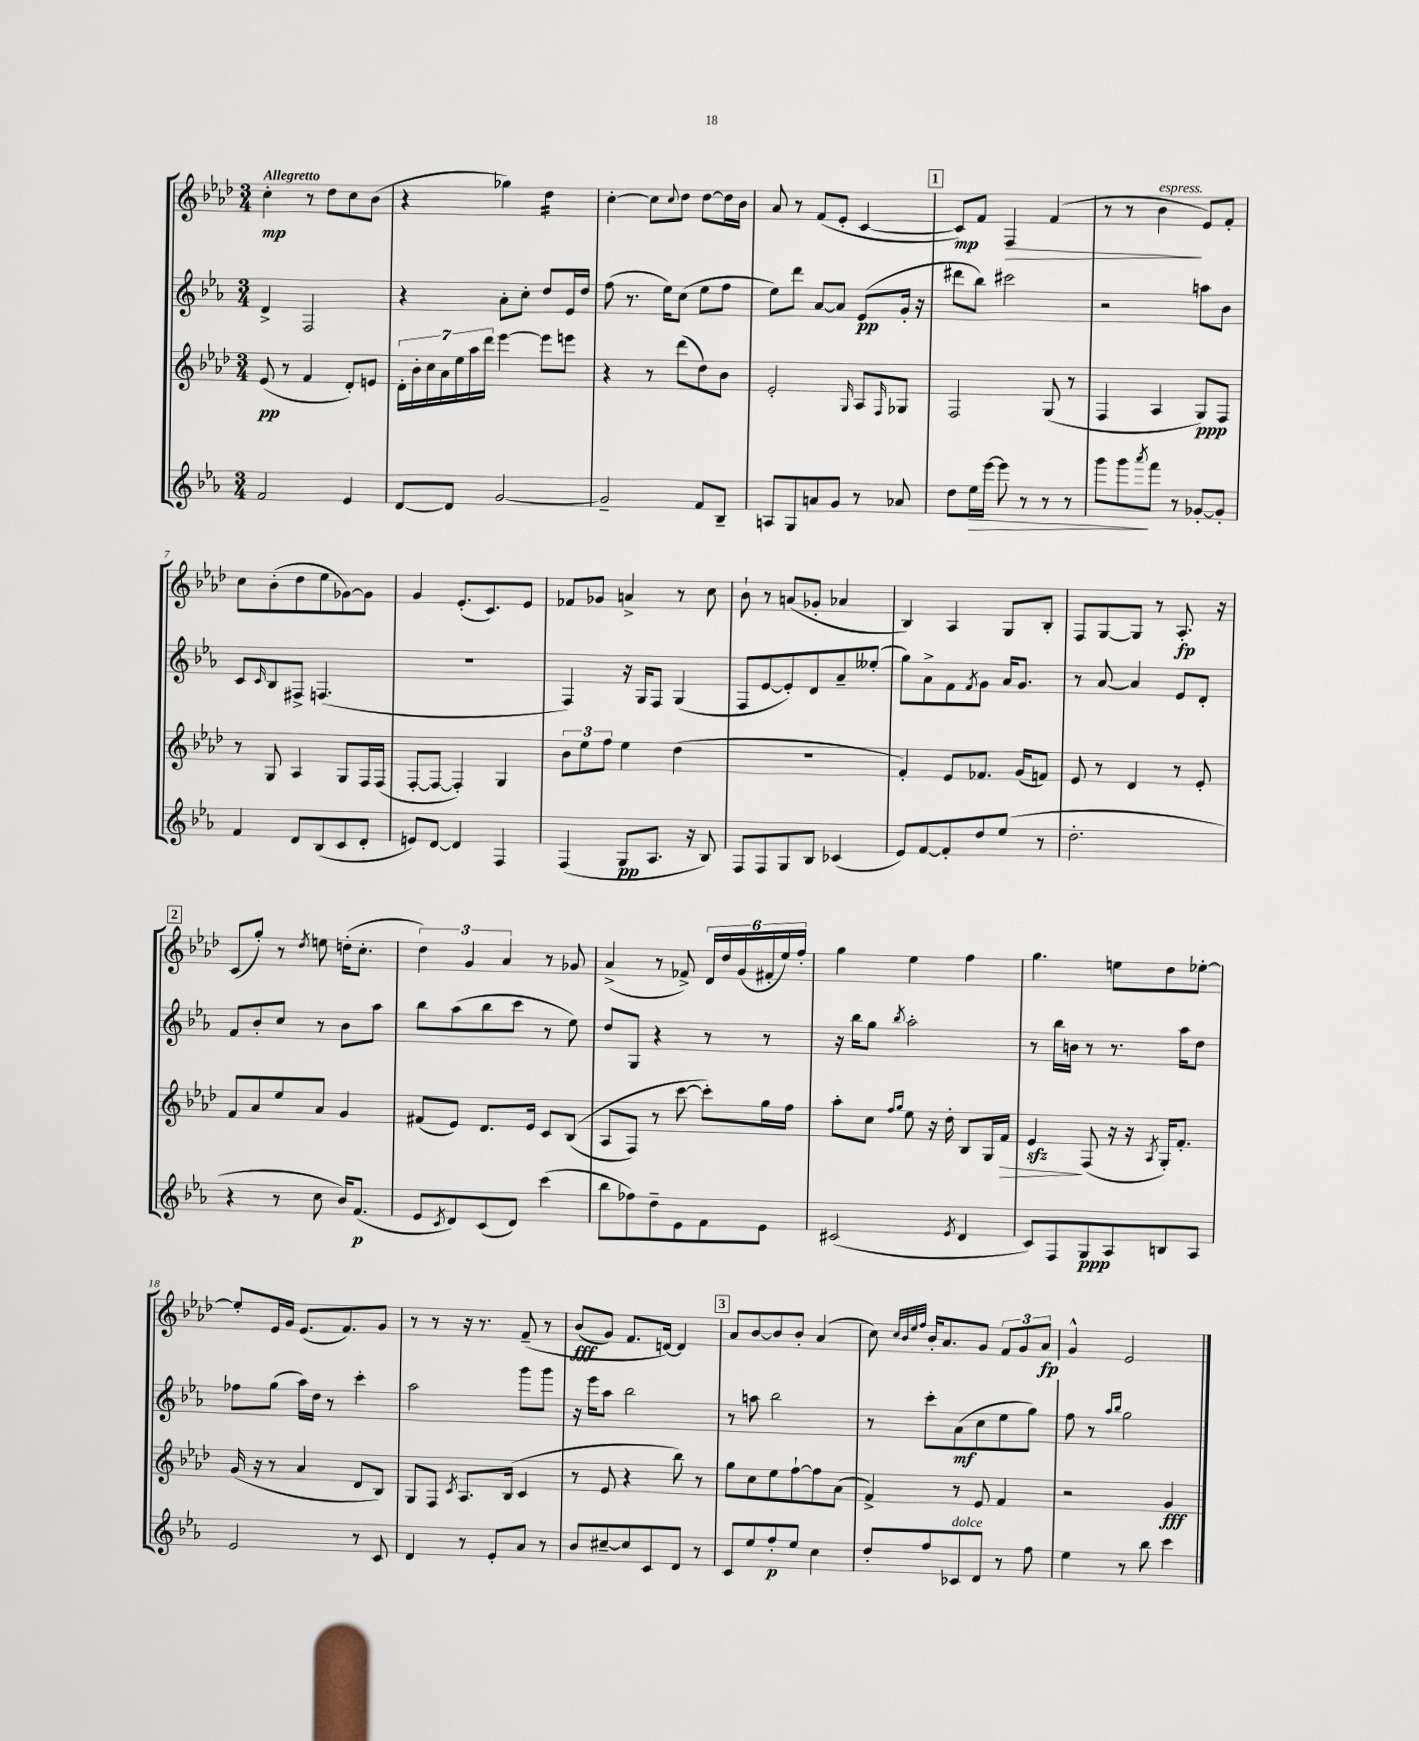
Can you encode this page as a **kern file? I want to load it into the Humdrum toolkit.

**kern	**kern	**kern	**kern
*staff4	*staff3	*staff2	*staff1
*clefG2	*clefG2	*clefG2	*clefG2
*k[b-e-a-]	*k[b-e-a-d-]	*k[b-e-a-]	*k[b-e-a-d-]
*M3/4	*M3/4	*M3/4	*M3/4
2f	(8e-	4d^	4cc'
.	8r	.	.
.	4f	2F	8r
.	.	.	8dd-
4e-	8d-')	.	8cc
.	8e	.	(8b-
=	=	=	=
[8d	28d-'	4r	4r
.	28b-'	.	.
.	28cc	.	.
.	28a-	.	.
8d]	.	.	.
.	28ee-	.	.
.	28aa-	.	.
.	28ddd-	.	.
[2g	[4eee-	8a-'	4gg-)
.	.	8cc'	.
.	8eee-]	8dd	4dd-
.	8eee	16e-	.
.	.	16dd	.
=	=	=	=
2g~]	4r	(8ff	[4cc'
.	.	8.r	.
.	8r	.	8cc]
.	.	16ee-)	.
.	.	.	8qqcc
.	(8ddd-	(8cc	8dd-
8f	8dd-)	8ee-	[8dd-
8B-~	8b-	8ff	16dd-]
.	.	.	16b-
=	=	=	=
8A	2e-'	8ee-)	8a-
8G	.	8ddd	8r
8a	.	[8a-	(8f
8g	.	8a-]	8e-'
.	16qqG	.	.
8r	8A-	(8e-	[4c
.	16qqF	.	.
8a-	8G-	16g'	.
.	.	16r	.
=	=	=	=
8dd	2F	8ddd#	8c])
16ee-	.	8bb-)	8f
[16eee-	.	.	.
8eee-]	.	2ccc#	4F
8r	.	.	.
8r	(8G	.	(4f
8r	8r	.	.
=	=	=	=
8ggg	4F	2r	8r
8ggg	.	.	8r
8qaaa-	.	.	.
8fff	4A-	.	4b-
8r	.	.	.
[8g-'	8G)	8aa	8e-)
8g-']	8F	8b-	8f'
=	=	=	=
4f	8r	8c	8cc
.	.	16qqc	.
.	8G	8B-	(8b-'
8d	4A-	8F#^	8dd-
(8B-	.	(4.F	8ee-
8c	8G	.	[8g-)
8d'	16F	.	8g-]
.	(16F	.	.
=	=	=	=
8e)	[8F'	2.r	4g
[8d	8F_	.	.
4d]	4F'])	.	(8.e-'
.	.	.	8.c)
4F	4G	.	.
.	.	.	8e-
=	=	=	=
(4F	12b-	4F)	8f-
.	12ee-	.	.
.	.	.	8g-
.	12ff	.	.
8G	4ee-	16r	4a^
.	.	16G	.
8.A-	.	8F	.
.	(4dd-	(4G	8r
16r	.	.	.
8B-)	.	.	8cc
=	=	=	=
8F	2.r	8F	8b-`
8F	.	[8e-	8r
8G	.	8e-'])	(8a
8B-	.	8d	8g-'
(4c-	.	8a-~	4a-
.	.	(8ee--'	.
=	=	=	=
8e-)	4f')	8gg)	4B-)
[8f	.	8a-^	.
8f']	8e-	8f	4A-
.	.	8qf	.
8dd	8.f-	8g	.
(8ee-	.	16a-	8G
.	(16g	8.g	.
8r	8f)	.	8B-'
=	=	=	=
2.dd'	8e-	8r	8F
.	8r	[8a-	[8G
.	4d-	4a-]	8G]
.	.	.	8r
.	8r	8e-	8.A-'
.	8e-'	8d'	.
.	.	.	16r
=	=	=	=
4r	8f	8f	(8c
.	8a-	8b-'	8gg')
8r	8ee-	8cc	8r
.	.	.	8qdd-
8cc	8a-	8r	8ee
16b-)	4g	8b-	(16dd'
(8.f	.	.	8.cc'
.	.	8aa-	.
=	=	=	=
8e-	(8f#	8bb-	6dd-)
8qc	.	.	.
8d)	8e-)	(8aa-	.
.	.	.	6g
(8c	8.d-	8bb-	.
.	.	.	6a-
8d)	.	8ccc	.
.	16e-	.	.
(4ccc	8c	8r	8r
.	&((8B-	8ee-)	8g-
=	=	=	=
8bb-	8A-	8dd	(4a-^
8ff-)	8F)	8G	.
8dd~	8r	4r	8r
8e-	[8ccc	.	8f-^)
8f	8ccc']&)	8r	24d-
.	.	.	24dd-
.	.	.	(24g
8e-	16gg	8r	24f#'
.	.	.	24ee-)
.	16ff	.	.
.	.	.	24ff'
=	=	=	=
(2c#	8aa-'	16r	4gg
.	.	16bb-	.
.	8cc	8gg	.
.	16qqff	.	.
.	16qqgg	8qbb-	.
.	8ee-	2aa-'	4ee-
.	16r	.	.
.	16dd-'	.	.
8qe-	.	.	.
4d	8B-	.	4ff
.	16G	.	.
.	16f	.	.
=	=	=	=
8c)	4e-	8r	4.gg
8F	.	16bb-	.
.	.	16b	.
8G	(8F	8r	.
8A-	16r	8.r	8ee
.	16r	.	.
.	8qA-	.	.
8B	16G')	.	8dd-
.	8.f'	16aa-	.
8A-	.	8dd	[8ee-'
=	=	=	=
2e-	(16g	8ff-	8ee-']
.	16r	.	.
.	8r	(8gg	16e-
.	.	.	16g
.	4a-	16aa-)	(8.e-
.	.	16dd	.
.	.	8r	.
.	.	.	8.f)
8r	8d-	4ccc'	.
8c	8B-)	.	8g
=	=	=	=
4d	8G	2aa-	8r
.	8F	.	8r
.	8qc	.	.
8r	8.A-	.	16r
.	.	.	8.r
8e-'	.	.	.
.	(16B-	.	.
8a-	4c	8ggg	&(8f~
8r	.	8ggg	8r
=	=	=	=
8b-	8r	16r	(8b-
.	.	16eee-	.
[8cc#~	8e-	8aa-	8g)
8cc#]	4r	2bb-	8.f
8c	.	.	.
.	.	.	[16d&)
8d	8bb-)	.	4d]
8r	8r	.	.
=	=	=	=
8c	8gg	8r	8a-
8ee-	8cc	8aa	[8b-
8ff'	8ee-	2bb-	8b-]
8ee-	[8ff`	.	8b-'
4cc	8ff]	.	(4a-
.	(8a-	.	.
=	=	=	=
8dd'	4f^)	8r	8cc)
.	.	.	32qqcc
.	.	.	32qqb-
.	.	.	32qqee-
.	.	.	32qqff
8ff	.	8ccc'	16b-'
.	.	.	8.a-
8c-	8r	(8a-	.
8d	8e-	8cc	8g
8r	4f	8ee-	12f
.	.	.	12g
8ff	.	8gg)	.
.	.	.	12a-
=	=	=	=
4ee-	2r	8ff	4g^^
.	.	8r	.
.	.	16qqaa-	.
.	.	16qqbb-	.
8r	.	2gg	2e-
8bb-	.	.	.
4ccc	4g	.	.
==	==	==	==
*-	*-	*-	*-
